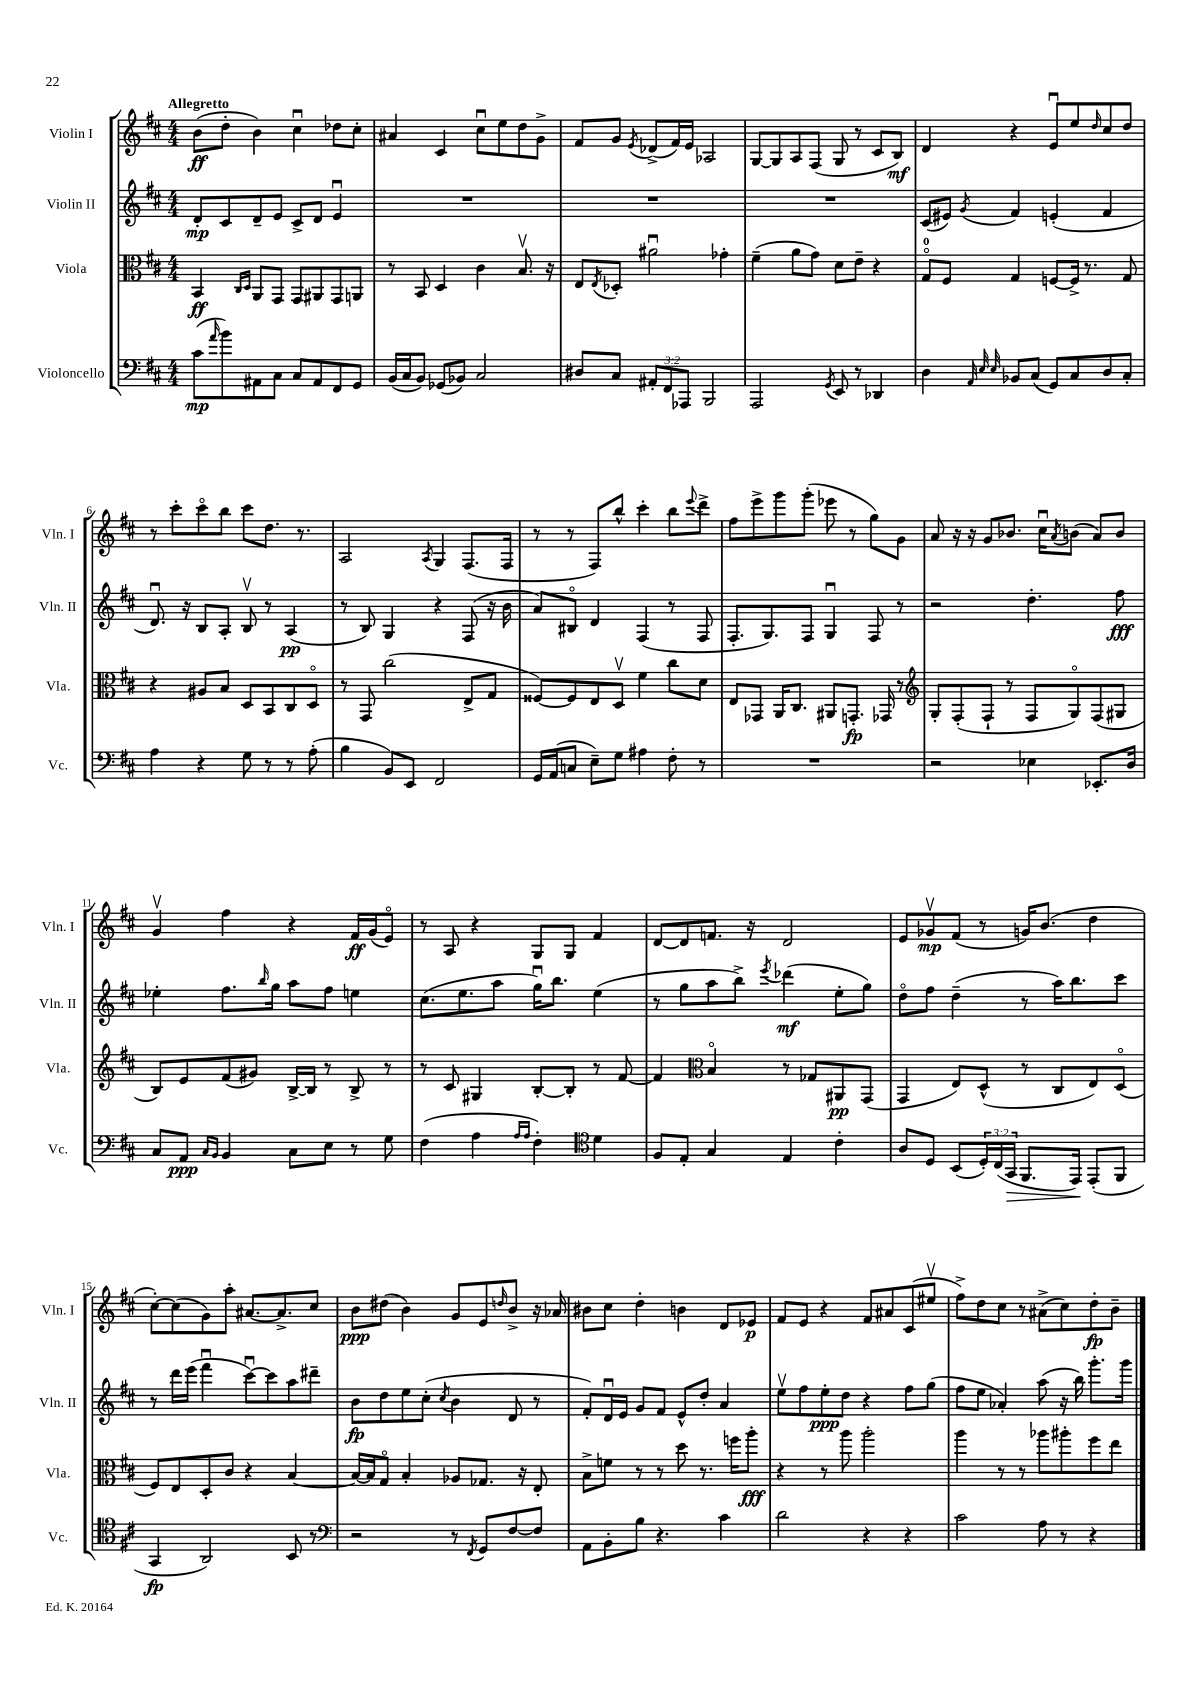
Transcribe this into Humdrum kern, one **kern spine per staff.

**kern	**kern	**kern	**kern
*staff4	*staff3	*staff2	*staff1
*clefF4	*clefC3	*clefG2	*clefG2
*k[f#c#]	*k[f#c#]	*k[f#c#]	*k[f#c#]
*M4/4	*M4/4	*M4/4	*M4/4
(8c#	4BB	8d'	(8b
16qqa	.	.	.
8b)	.	8c#	8dd'
.	16qqC#	.	.
.	16qqD	.	.
8AA#	8AA	8d~	4b)
8C#	8GG	8e	.
8C#	8GG	8c#^	4cc#u
8AA#	8AA#	8d	.
8FF#	8GG	4eu	8dd-
8GG	8AA	.	8cc#'
=	=	=	=
(16BB	8r	1r	4a#
16C#	.	.	.
8BB)	8BB	.	.
(8GG-	4D	.	4c#
8BB-)	.	.	.
2C#	4c#	.	8cc#u
.	.	.	8ee
.	8.Bv	.	8dd
.	.	.	8g^
.	16r	.	.
=	=	=	=
8D#	8E	1r	8f#
.	8qE	.	.
8C#	8D-'	.	8g
.	.	.	8qe
12AA#'	2a#u	.	(8d-^
12FF#	.	.	.
.	.	.	16f#)
12AAA-	.	.	.
.	.	.	16e
2BBB	.	.	2A-
.	4g-'	.	.
=	=	=	=
2AAA	(4f#~	1r	[8G
.	.	.	8G]
.	8a	.	8A
.	8g)	.	(8F#
8qGG	.	.	.
8EE	8d	.	8G
8r	8e~	.	8r
4DD-	4r	.	8c#
.	.	.	8B)
=	=	=	=
4D	8Go	(8c#	4d
.	8F#	8e#)	.
32qqAA	.	.	.
32qqE	.	.	.
32qqE	.	8qg	.
8BB-	4G	4f#	4r
(8C#	.	.	.
8GG)	[8F	(4e'	8eu
8C#	16F^]	.	8ee
.	8.r	.	.
.	.	.	16qqdd
8D	.	4f#	8cc#
8C#'	8G	.	8dd
=	=	=	=
4A	4r	8.du)	8r
.	.	.	8ccc#'
.	.	16r	.
4r	8A#	8B	8ccc#o
.	8B	8A'	8bb
8G	8D	8Bv	8ccc#
8r	8BB	8r	8.dd
8r	8C#	(4A	.
.	.	.	8.r
(8A'	8Do	.	.
=	=	=	=
4B	8r	8r	2A
.	8GG	8B)	.
8BB)	(2cc#	4G	.
8EE	.	.	.
.	.	.	8qA
2FF#	.	4r	4G
.	8E^	(8F#	(8.F#
.	8G	16r	.
.	.	16b	16F#
=	=	=	=
16GG	[8F##)	8a)	8r
(16AA	.	.	.
8C	8F##]	8B#o	8r
8E~)	8E	4d	8F#)
8G	8Dv	.	8bb^^
4A#	4f#	(4F#	4ccc#'
8F#'	8cc#	8r	8bb
.	.	.	8qqeee
8r	8d	8F#	8ddd^
=	=	=	=
1r	8E	8.F#'	8ff#
.	8GG-	.	8eee^
.	.	8.G)	.
.	16AA	.	8ggg
.	8.C#	.	.
.	.	8F#	(8ggg'
.	8AA#	4Gu	8eee-
.	8.GG'	.	8r
.	.	8F#	8gg)
.	16GG-	.	.
.	8r	8r	8g
=	=	=	=
*	*clefG2	*	*
2r	8G'	2r	8a
.	(8F#'	.	16r
.	.	.	16r
.	8F#`	.	8g
.	8r	.	8.b-
4E-	8F#	4.dd'	.
.	.	.	16cc#u
.	.	.	8qa
.	8Go)	.	(8b
8.EE-'	(8F#	.	8a)
.	8G#	8ff#	8b
16D	.	.	.
=	=	=	=
8C#	8B)	4ee-'	4gv
8AA	8e	.	.
16qqC#	.	.	.
16qqBB	.	.	.
4BB	(8f#	8.ff#	4ff#
.	8g#)	.	.
.	.	16qqbb	.
.	.	16gg	.
8C#	[16B^	8aa	4r
.	16B]	.	.
8E	8r	8ff#	.
8r	8B^	4ee	16f#
.	.	.	(16g
8G	8r	.	8eo)
=	=	=	=
(4F#	8r	(8.cc#	8r
.	8c#	.	8A
.	.	8.ee	.
4A	4G#	.	4r
.	.	8aa	.
16qqA	.	.	.
16qqA	.	.	.
4F#')	[8B'	16ggu)	8G
.	.	8.bb	.
.	8B']	.	8G
*clefC4	*	*	*
4d	8r	(4ee	4f#
.	[8f#	.	.
=	=	=	=
8F#	4f#]	8r	[8d
8E'	.	8gg	8d]
*	*clefC3	*	*
4G	4Bo	8aa	8.f
.	.	8bb^)	.
.	.	.	16r
.	.	8qeee	.
4E	8r	(4ddd-	2d
.	8G-	.	.
4c#'	8AA#	8ee'	.
.	(8GG	8gg)	.
=	=	=	=
8A	4GG	8ddo	8e
8D	.	8ff#	8g-v
(8BB	8E)	(4dd~	(8f#
24D')	(8D^^	.	8r
(24C#	.	.	.
24GG	.	.	.
8.FF#	8r	8r	16g)
.	.	.	(8.b
.	8C#	16aa)	.
16EE)	.	8.bb	.
(8EE'	8E)	.	4dd
8FF#	(8Do	8ccc#	.
=	=	=	=
4GG	8F#)	8r	[8cc#')
.	8E	16ddd	(8cc#]
.	.	(16eee	.
2AA)	8D'	4fff#u	8g)
.	8c#	.	8aa'
.	4r	[8ccc#u)	[8.a#
.	.	8ccc#]	.
.	.	.	8.a#^]
8BB	[4B	8aa	.
8r	.	8ddd#~	8cc#
=	=	=	=
*clefF4	*	*	*
2r	16B_	8b	8b
.	16B]	.	.
.	8Go	8dd	(8dd#
.	4B'	8ee	4b)
.	.	(8cc#'	.
.	.	8qcc#	.
8r	8A-	4b	8g
8qFF#	.	.	.
8GG	8.G-	.	8e
.	.	.	16qqdd
[8F#	.	8d	8b^
.	16r	.	.
8F#]	8E'	8r	16r
.	.	.	16a-
=	=	=	=
8AA	8B^	8f#')	8b#
8BB'	8f	16du	8cc#
.	.	16e	.
8B	8r	8g	4dd'
4.r	8r	8f#	.
.	8dd	8e^^	4b
.	8.r	8dd'	.
4c#	.	4a	8d
.	16ff	.	.
.	8aa'	.	8e-
=	=	=	=
2d	4r	8eev	8f#
.	.	8ff#	8e
.	8r	8ee'	4r
.	8aa	8dd	.
4r	2aa'	4r	8f#
.	.	.	8a#
4r	.	8ff#	(8c#
.	.	(8gg	8ee#v
=	=	=	=
2c#	4aa	8ff#	8ff#^)
.	.	8ee	8dd
.	8r	4a-')	8cc#
.	8r	.	8r
8A	8aa-	(8aa	(8a#^
8r	8aa#'	16r	8cc#)
.	.	16bb)	.
4r	8ff#	8.ggg'	8dd'
.	8ee	.	8b~
.	.	16ggg	.
==	==	==	==
*-	*-	*-	*-
